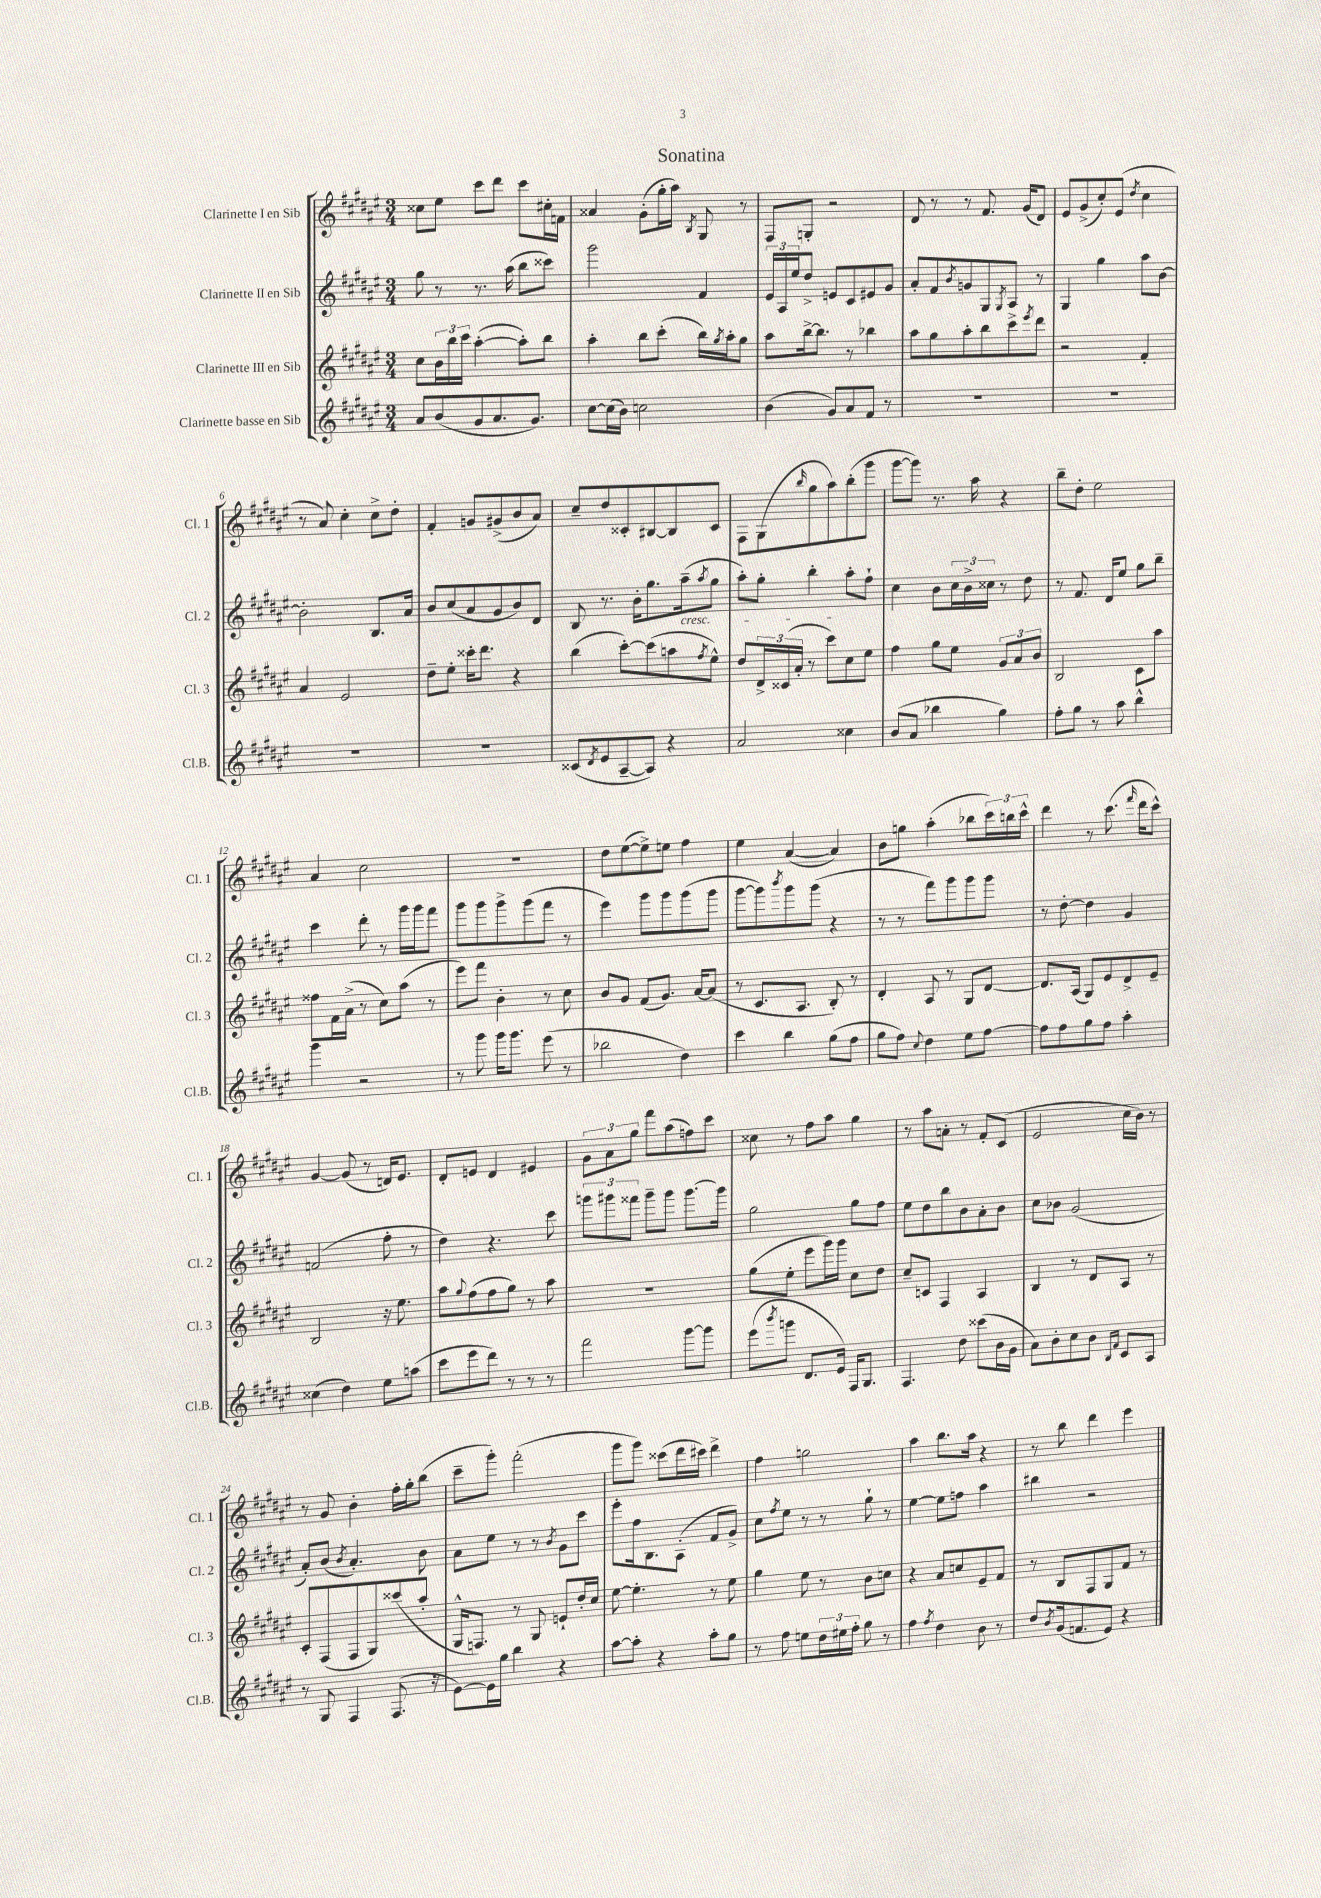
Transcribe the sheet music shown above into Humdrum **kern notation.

**kern	**kern	**kern	**kern
*staff4	*staff3	*staff2	*staff1
*clefG2	*clefG2	*clefG2	*clefG2
*k[f#c#g#d#a#e#]	*k[f#c#g#d#a#e#]	*k[f#c#g#d#a#e#]	*k[f#c#g#d#a#e#]
*M3/4	*M3/4	*M3/4	*M3/4
8a#/L	8cc#\L	8gg#\	8cc##\L
(8b/	24b\L	8r	8ee#\J
.	24bb\	.	.
.	24ccc#\JJ	.	.
8g#/	([4aa#'\	8.r	8ccc#\L
8.a#/	.	.	8ddd#\J
.	.	(16aa#\	.
.	8aa#'\]L)	8bb\L	8ccc#\L
8.g#/J)	.	.	.
.	8bb\J	8ccc##\J)	16cc#'\L
.	.	.	16f\JJ
=	=	=	=
[8cc#\L	4aa#'\	2ggg#\	4a##/
(16cc#\]L	.	.	.
16b\JJ)	.	.	.
2cc\	8bb\L	.	(8g#'\L
.	(8ccc#'\J	.	16gg#'\L
.	.	.	16aa#\JJ)
.	.	.	8qB/
.	16bb\LL)	4f#/	8G#/
.	8qgg#/	.	.
.	16aa#'\J	.	.
.	8gg#\J	.	8r
=	=	=	=
(4b\	8aa#\L	24e#/LL	8F#/L
.	.	24A#/	.
.	.	24ee#/J	.
.	[16bb^\k	8dd#^/J	8G'/J
.	8.bb\]J	.	.
8g#/L)	.	8e/L	2r
8a#/	8r	8c#/	.
8f#/J	4bb-\	8e#/	.
8r	.	8g#/J	.
=	=	=	=
2.r	8aa#\L	8a#'/L	8d#/
.	8gg#\	8f#/	8r
.	.	8qb/	.
.	8aa#'\	8g/	8r
.	8bb\	8G#/	8.f#/
.	.	8qG#/	.
.	8ccc#^\	8A#/J	.
.	.	.	(16g#/LK
.	8qeee#/	.	.
.	8ddd#\J	8r	8d#/J)
=	=	=	=
2.r	2r	4G#/	8e#/L
.	.	.	(8g#^/
.	.	4gg#\	8cc#'/)
.	.	.	(8e#/J
.	.	.	8qdd#/
.	4f#'/	8aa#\L	4cc#\
.	.	[8b\J	.
=	=	=	=
2.r	4a#/	2b'\]	8r
.	.	.	8a#/)
.	2e#/	.	4cc#'\
.	.	8.B/L	8cc#^\L
.	.	.	8dd#'\J
.	.	16a#/Jk	.
=	=	=	=
2.r	8dd#~\L	8b/L	4f#'/
.	8ee#'\J	(8cc#/	.
.	16ccc##'\LK	8a#/	8g/L
.	8.ddd#\J	.	.
.	.	8g#/	(8g#^/
.	4r	8b/)	8b/
.	.	8d#/J	8a#/J)
=	=	=	=
(8c##/L	(4bb\	8B/	8cc#~/L
8qd#/	.	.	.
8e#/	.	8.r	8dd#/
[8A#~/	[8ccc#'\L)	.	8c##'/
.	.	16b'\LK	.
8A#/]J)	(8ccc#\]	8.gg#\	[8B#/
4r	8aa\	.	8B#/]
.	.	(16aa#~\k	.
.	8qff#/	8qaa#/	.
.	8ee#^^\J)	8gg#\J	8c##/J
=	=	=	=
2a#/	8dd#/L	8aa#'\L)	8F#\L
.	24d#^/L	8gg#'\J	(8G#\
.	(24c##/	.	.
.	24a#'/JJ	.	.
.	.	.	16qqbb/
.	8r	4bb'\	8gg#\
.	8ccc#\L)	.	8aa#\)
4cc##\	8cc#\	8aa#'\L	(8bb'\
.	8ee#\J	8ff#`\J	8ggg#\J
=	=	=	=
(8b/L	4ff#\	4cc#\	[8ggg#\L
8a#/J	.	.	8ggg#\]J)
4bb-\	8gg#\L	8b\L	8.r
.	8ee#\J	24cc#\L	.
.	.	24b^\	.
.	.	.	16aa#\
.	.	24cc##\JJ	.
4gg#\)	12g#/L	8r	4r
.	12a#/	.	.
.	.	8dd#\	.
.	12b/J	.	.
=	=	=	=
8ff#'\L	2B/	8r	8bb~\L
8gg#\J	.	8.f#/	8dd#'\J
8r	.	.	2ee#\
.	.	16d#/LK	.
8aa#\	.	8ee#/J	.
4bb^^\	8c#\L	8gg#\L	.
.	8aa#\J	8bb~\J	.
=	=	=	=
4ggg#\	8ff##\L	4ccc#\	4a#/
.	16f#\L	.	.
.	(16a#^\JJ	.	.
2r	8r	8ddd#'\	2cc#\
.	8cc#\L)	8r	.
.	(8aa#\J	16ggg#\LL	.
.	.	16ggg#\J	.
.	8r	8fff#\J	.
=	=	=	=
8r	8eee#\L)	8ggg#\L	2.r
8ggg#\	8fff#\J	8ggg#\	.
16ggg#\LK	4b'\	8ggg#^\	.
8.ggg#\J	.	.	.
.	.	(8ggg#\	.
(8eee#\	8r	8fff#\J	.
8r	8cc#\	8r	.
=	=	=	=
2bb-\	8b/L	4eee#\)	8dd#\L
.	8g#/J	.	([8ee#\
.	(8f#/L	8ggg#\L	8ee#^\])
.	8.g#/J)	8ggg#\	8ee\J
4dd#\)	.	(8ggg#\	4ff#\
.	[16a#/LK	.	.
.	(8a#/]J	8ggg#\J	.
=	=	=	=
4ccc#\	8r	[8ggg#\L	4ee#\
.	8.c#/L	8ggg#\])	.
.	.	8qbbb/	.
4bb\	.	8ggg#\	([4a#/
.	8.A#/J	.	.
.	.	(8ggg#\J	.
(8gg#\L	8B'/)	4r	4a#/])
8ff#\J	8r	.	.
=	=	=	=
8gg#\L	4d#'/	8r	8b\L
8ff#\J)	.	8r	8gg\J
8qqcc#/	.	.	.
4dd#\	8A#/	8fff#\L)	(4aa#'\
.	8r	8ggg#\	.
8ee#\L	8G#/L	8ggg#\	8bb-\L
[8ff#\J	[8d#/J	8ggg#\J	24ccc#\L)
.	.	.	24bb\
.	.	.	24ccc#^^\JJ
=	=	=	=
8ff#\]L	8.d#/]L	8r	4ddd#\
8ff#\	.	[8dd#'\	.
.	(16A#/Jk	.	.
8gg#\	8G#/L)	4dd#\]	8r
8ff#\J	8e#/	.	(8.ccc#\
4aa#'\	8d#^/	4g#/	.
.	.	.	16qqfff#/
.	.	.	16ddd#\LK
.	8e#~/J	.	8ccc#^^\J)
=	=	=	=
(4cc##\	2B/	(2f/	[4g#/
4dd#\)	.	.	(8g#/]
.	.	.	8r
8ee#\L	16r	8ff#'\	16d/LK)
.	8.ee#\	.	8.e#/J
(8aa\J	.	8r	.
=	=	=	=
8ccc#\L	8aa#\L	4dd#\)	8d#'/L
.	8qqgg#/	.	.
8eee#\	(8ff#\	.	8e/J
8ddd#\J)	8ff#\	4.r	4d#/
8r	8gg#\J)	.	.
8r	8r	.	4e#/
8r	8aa#\	8ccc#\	.
=	=	=	=
2fff#\	2.r	12ggg\L	12g#\L
.	.	12ggg#\	12a#\
.	.	12fff##\J	12gg#\J
.	.	8ggg#~\L	8fff#\L
.	.	8ggg#\J	(8aa#\
[8ggg#\L	.	[8.ggg#\L	8ff\)
8ggg#\]J	.	.	8ccc#\J
.	.	16ggg#\]Jk	.
=	=	=	=
(8eee#\L	(8gg#\L	2gg#\	8cc##\
8qbbb/	.	.	.
8ggg\J	8ee#'\J	.	8r
8.d#/L	8eee#\L	.	8ff#\L
.	16ggg#\L)	.	8aa#\J
16e#/Jk)	16ggg#\JJ	.	.
16F#/LK	8cc#\L	8gg#\L	4gg#\
8.G#/J	.	.	.
.	8dd#\J	8ff#\J	.
=	=	=	=
4.F#/	8cc#~/L	8ee#\L	8r
.	8c/J	8dd#\	8aa#\L
.	4F#/	8bb\	8a'\J
8dd#\	.	8b\	8r
(8ccc##\L	4A#/	8a#'\	8f#'/L
16b\L	.	8b\J	(8c#/J
16g#\JJ	.	.	.
=	=	=	=
8a#\L)	4B/	8cc#\L	2e#/
8b'\	.	8b-\J	.
8cc#\	8r	(2g#/	.
8b\J	8d#/L	.	.
16qqB/LL	.	.	.
16qqf#/JJ	.	.	.
8c#/L	8A#/J	.	16cc#\LL
.	.	.	16b\JJ)
8A#/J	8r	.	8r
=	=	=	=
8r	8c#'/L	8a#'/L)	8r
8G#/	(8F#/	(8b/J	8g#/
.	.	8qb/	.
4F#/	8F#/	4.a#'/)	4b'\
.	8G#/)	.	.
(8.F#/	(8ccc##/	.	16ff#'\LL
.	.	.	16gg#'\J
.	8aa#'/J	8b\	(8bb\J
16r	.	.	.
=	=	=	=
[8e#\L)	16G#^^/LK	8a#\L	8ccc#~\L
.	8.F/J)	.	.
16e#\]L	.	8ee#\J	8ggg#'\J)
16gg#\JJ	.	.	.
4bb\	8r	8r	(2fff#'\
.	8G#/	8r	.
.	.	8qb/	.
4r	8e`/L	8g#\L	.
.	16dd#'/L	8ccc#\J	.
.	16cc#/JJ	.	.
=	=	=	=
[8aa#\L	[8ee#\	8eee#'\L	8ggg#\L
8aa#'\]J	4.ee#'\]	16ff#\k	8ggg#\J)
.	.	8.B\	.
4r	.	.	(8ccc##\L
.	.	(8A#'\J	16ddd#\L
.	.	.	16ccc#\JJ)
8aa#'\L	8r	8f#/L	4ddd#^\
8gg#\J	8ee#\	8g#^/J)	.
=	=	=	=
8r	4gg#\	8cc#\L	4ff#\
.	.	8qff#/	.
8ff#\	.	8ee#\J	.
8ee\L	8ee#\	8r	2gg\
24dd#\L	8r	8r	.
24ee#\	.	.	.
24ff#'\JJ	.	.	.
8gg#\	8b\L	8gg#`\	.
8r	8cc\J	8r	.
=	=	=	=
4ff#\	4r	[4ee#\	4aa#\
8qff#/	.	.	.
4dd#\	8a#/L	8ee#\]L	8.bb\L
.	8cc/	8ff\J	.
.	.	.	16aa#\Jk
8b\	8e#~/	4aa#\	4r
8r	8f#/J	.	.
=	=	=	=
8dd#/L	8r	4bb#\	8r
8qb/	.	.	.
(16g#/k	8B/L	.	8bb\
8.f/	.	.	.
.	8F#/	2r	4ddd#\
8e#/J)	8G#/	.	.
4r	8f#/J	.	4eee#\
.	8r	.	.
==	==	==	==
*-	*-	*-	*-
